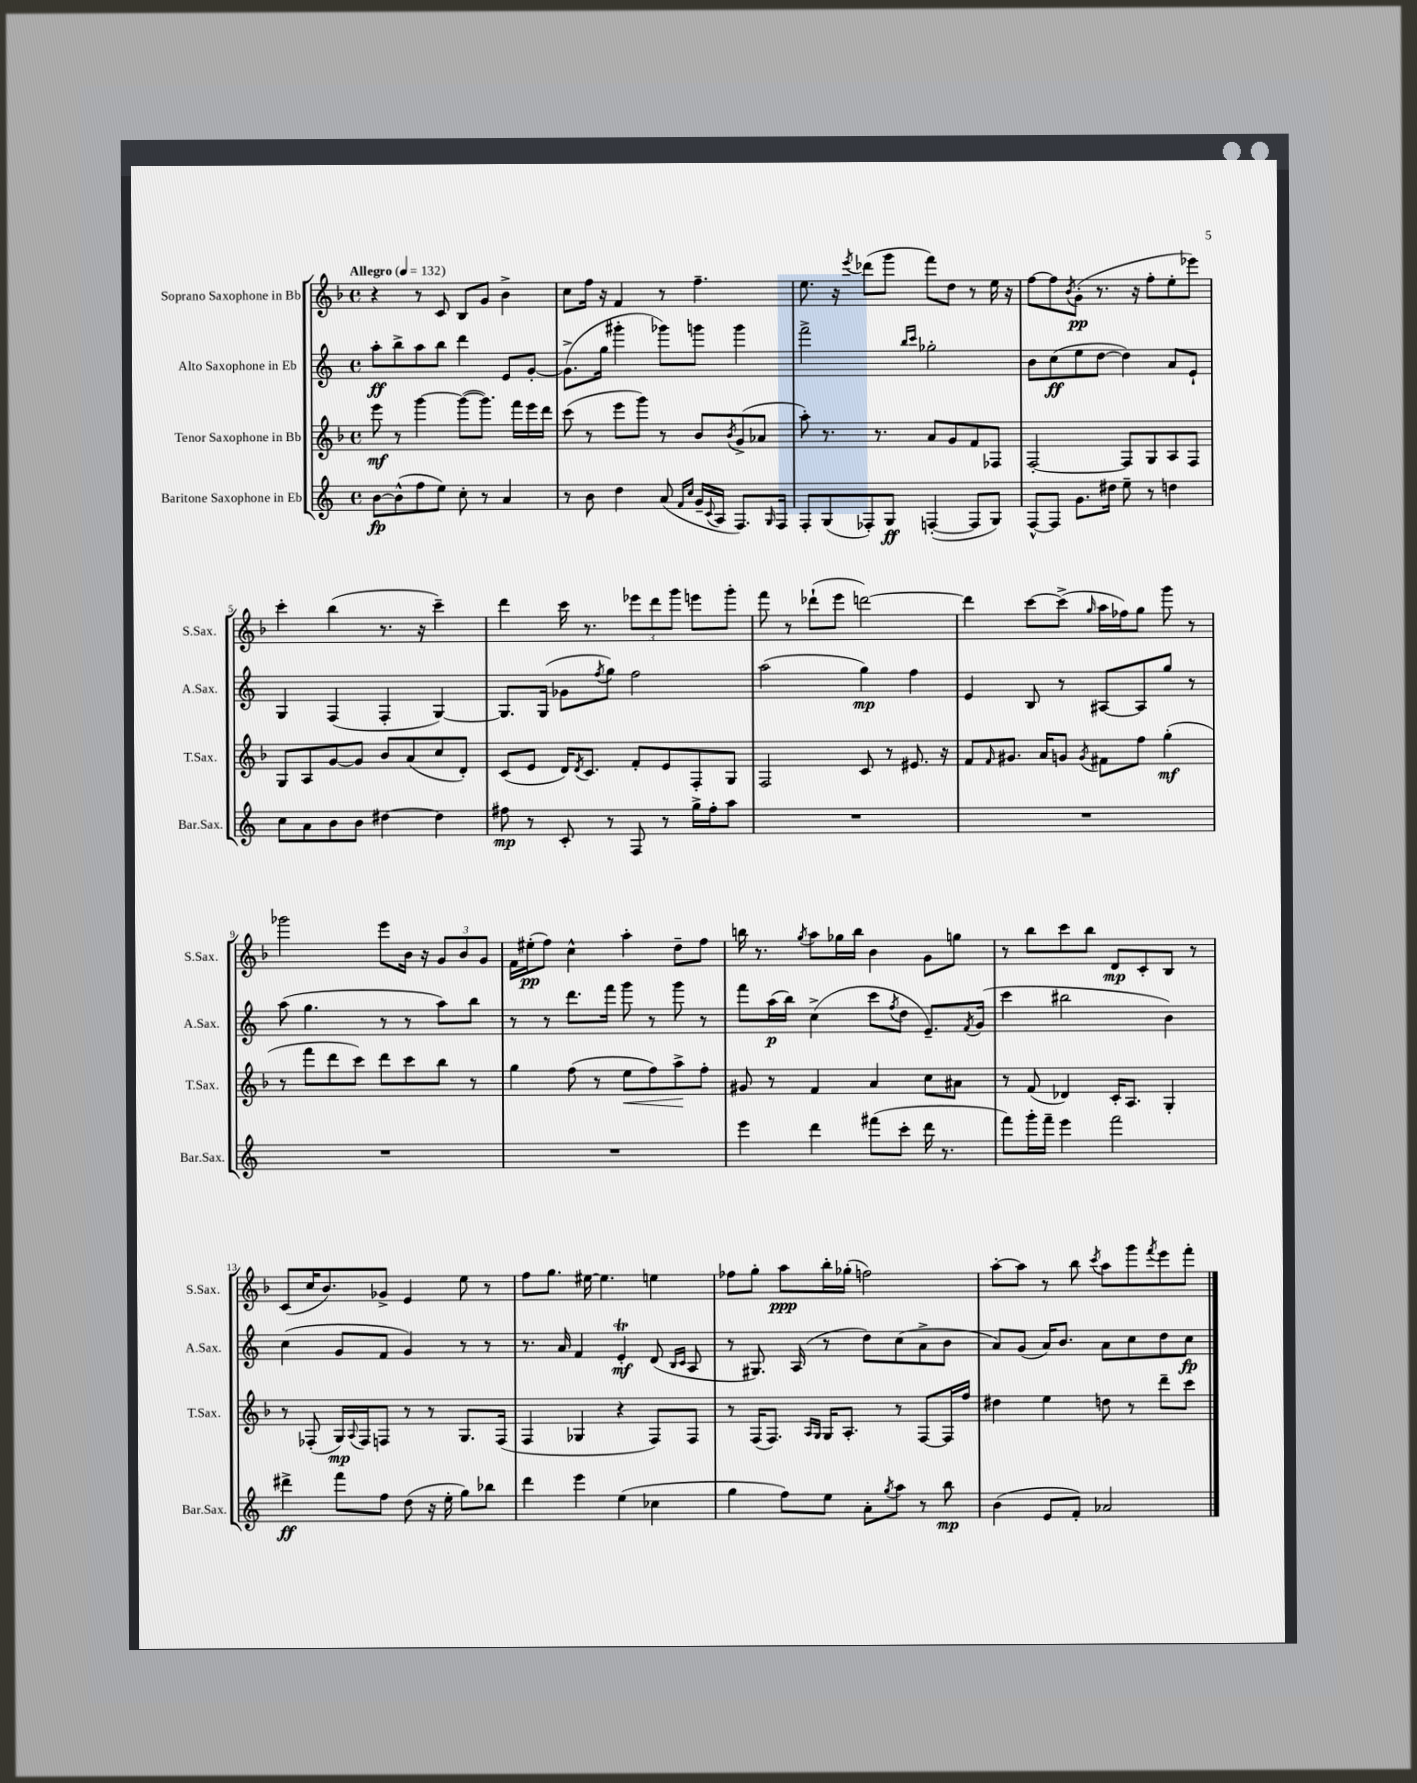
<<
\new StaffGroup <<
\new Staff = "s0" \with { instrumentName = "Soprano Saxophone in Bb" shortInstrumentName = "S.Sax." } {
    \clef treble \key f \major \defaultTimeSignature \time 4/4 \tempo "Allegro" 4 = 132
    r4 r8 c'8 bes8 g'8 bes'4-> |
    c''8 f''16 r16 f'4 r8 f''4.-- |
    e''8. r16 \acciaccatura { e'''8 } des'''8( g'''8 f'''8) d''8 r8 e''16 r16 |
    f''8~ f''8 \acciaccatura { bes'8 } g'8-.\pp( r8. r16 f''8-. e''8-. ees'''8) |
    c'''4-. bes''4( r8. r16 c'''4--) |
    d'''4 c'''16 r8. \tuplet 3/2 { ees'''8 d'''8 g'''8 } e'''8 g'''8-. |
    f'''8 r8 des'''8-!( e'''8 d'''2~) |
    d'''4 c'''8~ c'''8->( \grace { g''16 } a''16 fes''16) g''8 g'''8 r8 |
    ges'''2 e'''8 bes'16 r16 \tuplet 3/2 { g'8 bes'8 g'8 } |
    f'16 eis''16-.\pp( f''8) c''4-^ a''4-. d''8-- f''8 |
    b''16 r8. \acciaccatura { g''8 } a''8 ges''16 b''16 bes'4 g'8 g''8 |
    r8 bes''8 c'''8 bes''8 d'8\mp c'8-. bes8 r8 |
    c'8( c''16 bes'8.) ges'8-> e'4 e''8 r8 |
    f''8 g''8. eis''16~ eis''4. e''4 |
    fes''8 g''8-. a''8\ppp bes''16-. ges''16-.( f''2) |
    a''8~-. a''8 r8 bes''8 \acciaccatura { c'''8 } a''8 g'''8 \acciaccatura { f'''8 } e'''8 f'''8-. \bar "|." |
}
\new Staff = "s1" \with { instrumentName = "Alto Saxophone in Eb" shortInstrumentName = "A.Sax." } {
    \clef treble \key c \major \defaultTimeSignature \time 4/4
    a''8-.\ff b''8-> a''8 b''8 d'''4 e'8 g'8~-. |
    g'8.->( g''16 gis'''4-. ges'''8) g'''8 g'''4 |
    f'''2-> \grace { b''16 c'''16 } ges''2-. |
    b'8 c''8\ff( e''8 d''8~ d''4) a'8 e'8-! |
    g4 f4( f4-. g4~) |
    g8. g16( ges'8 \acciaccatura { f''8 } g''8) f''2 |
    a''2( g''4\mp) f''4 |
    e'4 b8 r8 ais8~ ais8 g''8 r8 |
    a''8( g''4. r8 r8 a''8) b''8 |
    r8 r8 d'''8. f'''16 g'''8 r8 g'''8 r8 |
    f'''8 a''16\p( b''16) c''4->( c'''8 \acciaccatura { f''8 } d''8 e'8.--) \acciaccatura { f'8 } g'16( |
    c'''4 bis''2 b'4) |
    c''4( g'8 f'8 g'4) r8 r8 |
    r8. a'16 f'4 e'4-.\trill\mf d'8( \grace { b16 c'16 } a8 |
    r8 gis8.) a16( r8 d''8) c''8( a'8-> b'8 |
    a'8) g'8( a'16) b'8. a'8 c''8 d''8 c''8\fp \bar "|." |
}
\new Staff = "s2" \with { instrumentName = "Tenor Saxophone in Bb" shortInstrumentName = "T.Sax." } {
    \clef treble \key f \major \defaultTimeSignature \time 4/4
    e'''8\mf r8 g'''4~ g'''8~( g'''8.) f'''16 e'''16 d'''16 |
    c'''8( r8 e'''8 g'''8) r8 bes'8 \acciaccatura { bes'8 } g'8->( aes'8 |
    a''8-.) r8. r8. a'8 g'8 f'8 fes8 |
    f2~-. f8 g8 a8 f8 |
    g8 a8 g'8~ g'8 bes'8 a'8( c''8 d'8-.) |
    c'8( e'8 d'16) \acciaccatura { d'8 } c'8. f'8-. e'8 f8-. g8 |
    f2 c'8 r8 eis'8. r16 |
    f'8 \grace { f'16 } gis'8. a'16 g'8 \acciaccatura { g'8 } fis'8 f''8 g''4-.\mf( |
    r8 f'''8 d'''8 c'''8) d'''8 c'''8 bes''8 r8 |
    g''4 f''8( r8 e''8\< f''8) a''8->\! f''8-. |
    gis'8 r8 f'4 a'4 c''8 ais'8 |
    r8 f'8( des'4) c'16-. a8. g4-. |
    r8 fes8-.( g16\mp) \appoggiatura { a8 } fes16 f8 r8 r8 g8. f16( |
    f4 ges4 r4 f8) f8 |
    r8 f16( f8.) \grace { a16 g16 } g16 a8.-. r8 f8~ f16 f''16 |
    dis''4 e''4 d''8 r8 d'''8-- c'''8 \bar "|." |
}
\new Staff = "s3" \with { instrumentName = "Baritone Saxophone in Eb" shortInstrumentName = "Bar.Sax." } {
    \clef treble \key c \major \defaultTimeSignature \time 4/4
    b'8~\fp b'8-^( f''8 e''8) c''8-. r8 a'4 |
    r8 b'8 d''4 a'8( \grace { f'16 c''16 } g'16-- \appoggiatura { c'8 } a16 f8.) \grace { g16 } f16 |
    f8-. g8( fes8-.) g8\ff f4~-.( f8 g8) |
    f8~-^ f8 g'8. dis''16 e''8-- r8 d''4 |
    c''8 a'8 b'8 b'8 dis''4~ dis''4 |
    fis''8\mp r8 c'8-. r8 f8 r8 g''16-> fis''16-. a''8 |
    R1 |
    R1 |
    R1 |
    R1 |
    e'''4 d'''4 fis'''8( c'''8-. d'''16 r8. |
    f'''8) g'''16-. f'''16-- e'''4 f'''2 |
    dis'''4->\ff f'''8 f''8 d''8( r16 e''16-. g''8) bes''8 |
    d'''4 e'''4 e''4( ces''4 |
    g''4 f''8) e''8 a'8-. \acciaccatura { g''8 } a''8 r8 b''8\mp |
    b'4( e'8 f'8-.) aes'2 \bar "|." |
}
>>
>>
